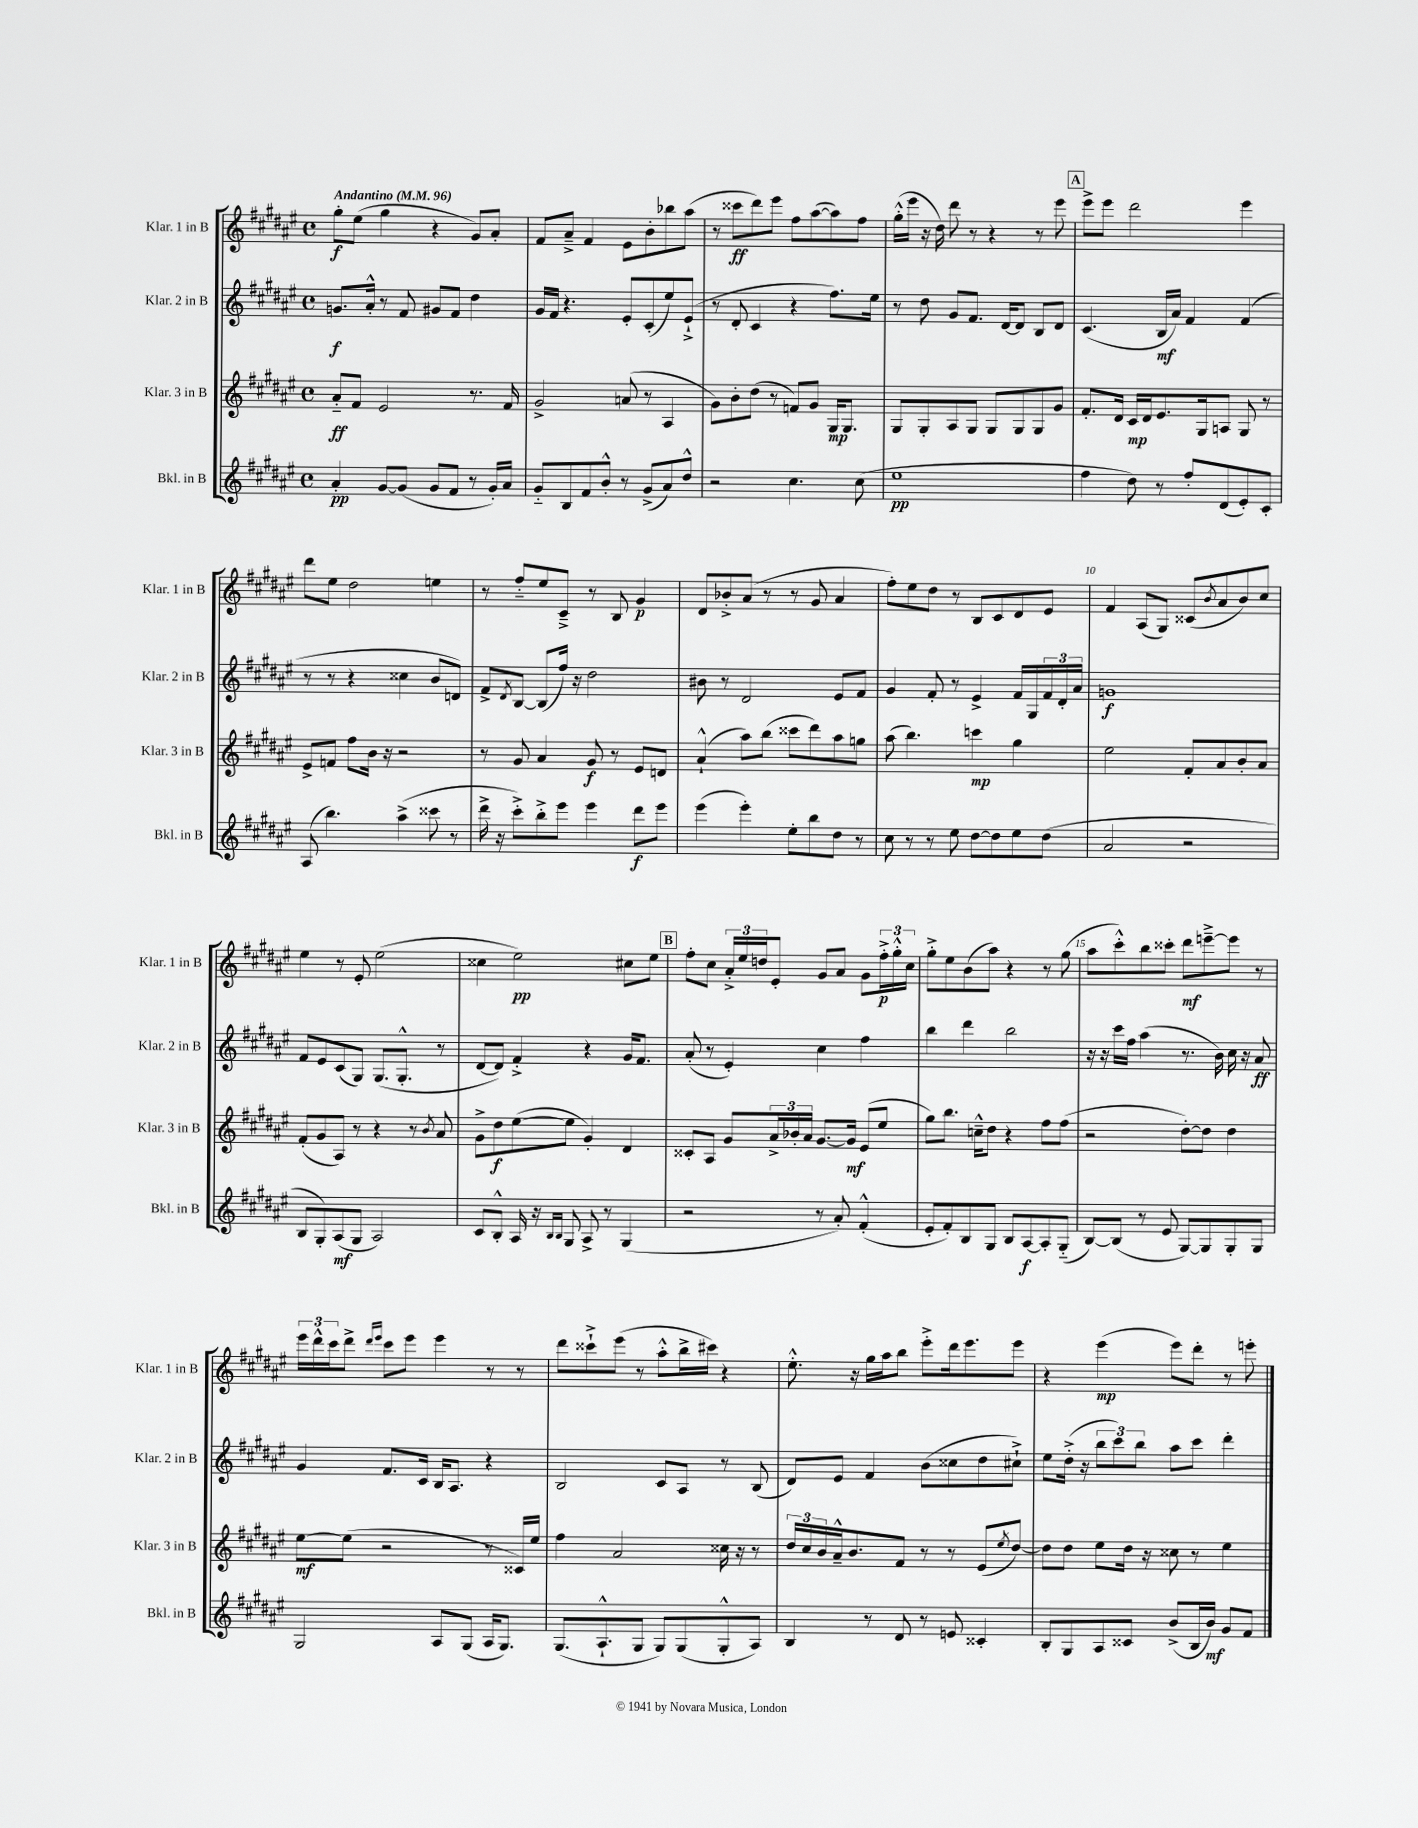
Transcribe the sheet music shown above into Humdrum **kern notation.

**kern	**kern	**kern	**kern
*staff4	*staff3	*staff2	*staff1
*clefG2	*clefG2	*clefG2	*clefG2
*k[f#c#g#d#a#e#]	*k[f#c#g#d#a#e#]	*k[f#c#g#d#a#e#]	*k[f#c#g#d#a#e#]
*M4/4	*M4/4	*M4/4	*M4/4
*met(c)	*met(c)	*met(c)	*met(c)
*MM96	*MM96	*MM96	*MM96
4a#'/	8a#'~/L	8.g/L	8gg#'\L
.	8f#/J	.	(8ee#\J
.	.	16a#'^^/Jk	.
[8g#/L	2e#/	8r	4gg#\
(8g#/]J	.	8f#/	.
8g#/L	.	8g#/L	4r
8f#/J	.	8f#/J	.
8r	8.r	4dd#\	8g#/L)
16g#'/LL)	.	.	8a#'/J
16a#/JJ	16f#/	.	.
=	=	=	=
8g#'~/L	2g#^/	16g#/LL	8f#/L
.	.	16f#/JJ	.
8B/	.	4.r	8a#~^/J
8f#/	.	.	4f#/
8b'^^/J	.	.	.
8r	(8a/	8e#'/L	8e#\L
(8g#^/L	8r	(8c#'/	8b'\
8a#/)	4A#/	8ee#/)	8bb-\
8dd#^^/J	.	(8e#`^/J	(8aa#\J
=	=	=	=
2r	8g#\L)	8r	8r
.	8b'\	8d#'/	8ccc##\L
.	(8dd#\J	4c#/	8ddd#\)
.	8r	.	8eee#\J
4.cc#\	8f/L)	4r	8ff#\L
.	8g#/J	.	([8aa#\
.	16G#/LK	8.ff#\L)	8aa#\])
.	8.G#/J	.	.
(8cc#\	.	.	8ff#\J
.	.	16ee#\Jk	.
=	=	=	=
1ee#	8G#/L	8r	(16gg#'^^\LL
.	.	.	16eee#\JJ
.	8G#'/	8dd#\	16r
.	.	.	16dd#\)
.	8A#/	8g#/L	8ddd#\
.	8G#/J	8.f#/J	8r
.	8G#/L	.	4r
.	.	[16d#/LK	.
.	8G#/	8d#/]J	.
.	8G#/	8B/L	8r
.	8g#/J	8d#/J	8eee#\
=	=	=	=
4ff#\	8.f#'/L	(4.c#/	8eee#^\L
.	.	.	8eee#\J
.	16d#/Jk	.	.
8dd#\)	16c#/LL	.	2ddd#\
.	16d#/J	.	.
8r	8.e#/	16B/LL	.
.	.	16a#/JJ)	.
8ff#'/L	.	4f#/	.
.	16G#/k	.	.
(8d#/	8A/J	.	.
8e#'/)	8G#/	(4f#/	4eee#\
8c#'/J	8r	.	.
=	=	=	=
(8A#/	8e#^/L	8r	8ddd#\L
4.bb\)	8f/J	8r	8ee#\J
.	8ff#\L	4r	2dd#\
.	16b\Jk	.	.
.	16r	.	.
(4aa#^\	2r	4cc##\	.
8ccc##\	.	8b/L	4ee\
8r	.	8d/J)	.
=	=	=	=
16ddd#^\	8r	8f#^/L	8r
16r	.	.	.
.	.	8qd#/	.
8ccc#'^\L)	8g#/	[8B/J	8ff#'~/L
8bb'^\	4a#/	(8B/]L	8ee#/
8eee#\J	.	16ff#/Jk)	8c#~^/J
.	.	16r	.
4eee#\	8g#/	2dd#\	8r
.	8r	.	8B/
8ddd#\L	8e#/L	.	4g#/
8eee#\J	8d/J	.	.
=	=	=	=
(4eee#\	(4a#`^^/	8b#\	8d#/L
.	.	8r	8b-'^/
4eee#'\)	8aa#\L)	2d#/	(8a#/J
.	(8bb\J	.	8r
8ee#'\L	8ccc##\L	.	8r
8bb\	8ddd#\)	.	8g#/
8dd#\J	8aa#\	8e#/L	4a#/
8r	8gg\J	8f#/J	.
=	=	=	=
8cc#\	(8aa#\	4g#/	8ff#'\L)
8r	4.bb\)	.	8ee#\
8r	.	8f#'/	8dd#\J
8ee#\	.	8r	8r
[8dd#\L	4ccc\	4e#^/	8B/L
8dd#\]	.	.	8c#/
8ee#\	4gg#\	16f#/LL	8d#/
.	.	16G#/	.
(8dd#\J	.	24f#/	8e#/J
.	.	24d#'/	.
.	.	24a#/JJ	.
=	=	=	=
2a#/	2ee#\	1g	4f#/
.	.	.	(8A#/L
.	.	.	8G#/J)
2r	8f#'/L	.	(8c##/L
.	.	.	8qb/
.	8a#/	.	8a#/
.	8b'/	.	8b/)
.	8a#/J	.	8cc#/J
=	=	=	=
8B/L	(8f#'/L	8f#/L	4ee#\
8G#'/)	8g#/	8e#/	.
(8A#/	8A#/J)	(8c#/	8r
8G#/J	8r	8G#/J)	8e#'/
2A#/)	4r	(8.G#/L	(2ee#\
.	.	8.G#'^^/J	.
.	8r	.	.
.	8qb/	.	.
.	8a#/	8r	.
=	=	=	=
8c#/L	8g#^\L	[8d#/L	4cc##\
8B'^^/J	8dd#\	8d#/]J)	.
16A#/	([8ee#\	4f#'^/	2ee#\)
16r	.	.	.
16qqB/LL	.	.	.
16qqB/JJ	.	.	.
8G#/	8ee#\]J	.	.
8A#^/	4g#'/)	4r	.
8r	.	.	.
(4G#/	4d#/	16g#/LK	8cc#\L
.	.	8.f#/J	.
.	.	.	8ee#\J
=	=	=	=
2r	8c##'/L	(8a#'/	8ff#'\L
.	8A#/J	8r	8cc#\J
.	8g#/L	4e#'/)	24a#'^/LL
.	.	.	24ee#/
.	.	.	24dd/J
.	24a#^/L	.	8e#'/J
.	24b-'/	.	.
.	24a#/JJ	.	.
8r	[8.g#/L	4cc#\	8g#/L
8a#'/)	.	.	8a#/J
.	16g#/]Jk	.	.
(4f#'^^/	(8e#/L	4ff#\	8g#\L
.	8ee#/J	.	24ff#'^\L
.	.	.	24gg#'^^\
.	.	.	24cc#\JJ
=	=	=	=
8e#'/L	8gg#\L)	4bb\	8gg#'^\L
8f#'/)	8.bb\J	.	8ee#\
8B/	.	4ddd#\	(8b\
.	16cc~^^\LK	.	.
8G#/J	8dd#\J	.	8aa#\J)
8B/L	4r	2bb\	4r
[8A#/	.	.	.
8A#'/]	8ff#\L	.	8r
(8G#'~/J	(8ff#\J	.	(8gg#\
=	=	=	=
[8B/L)	2r	16r	8aa#\L
.	.	16r	.
(8B/]J	.	16ccc#\LL	8ccc#'^^\)
.	.	16ff#\JJ	.
8r	.	(4aa#\	8bb\
8e#/	.	.	8ccc##'\J
[8G#/L)	[8dd#'\L)	8.r	8ddd#\L
8G#/]	8dd#\]J	.	[8eee~^\
.	.	16b\)	.
8G#'/	4dd#\	16cc#\	8eee\]J
.	.	16r	.
8G#/J	.	8a#/	8r
=	=	=	=
2G#/	[8ee#\L	4g#/	24eee#\LL
.	.	.	24ddd#^^\
.	.	.	24ccc#\J
.	(8ee#\]J	.	8ddd#^\J
.	.	.	16qqddd#/LL
.	.	.	16qqeee#/JJ
.	2r	8.f#/L	8ccc#\L
.	.	.	8eee#\J
.	.	16c#/Jk	.
8A#/L	.	16B/LK	4eee#\
.	.	8.A#/J	.
(8G#/J	.	.	.
16A#/LK	8r	4r	8r
8.G#/J)	.	.	.
.	16c##/LL)	.	8r
.	16ee#/JJ	.	.
=	=	=	=
(8.G#/L	4ff#\	2B/	8ddd#\L
.	.	.	8ccc##`^\
8.A#`^^/	.	.	.
.	2a#/	.	(8eee#\J
8G#/J	.	.	8r
8G#/L)	.	8c#/L	8aa#'^^\L
(8G#/	.	8A#/J	16bb^\L
.	.	.	16ccc#\JJ)
8G#'^^/	16cc##\	8r	4r
.	16r	.	.
8A#/J)	8r	(8B/	.
=	=	=	=
4B/	24dd#/LL	8d#/L)	8.ee#'^^\
.	24cc#/	.	.
.	24b/	.	.
.	16a#~^^/J	8e#/J	.
.	8.b/	.	16r
8r	.	4f#/	16gg#\LL
.	.	.	16aa#\J
8d#/	8f#/J	.	8bb\J
8r	8r	(8b\L	8eee#'^\L
8e/	8r	8cc##\	16ddd#\k
.	.	.	8.eee#\
4c##'/	(8e#/L	8dd#\	.
.	8qee#/	.	.
.	[8dd#/J)	8cc#`^\J)	8eee#\J
=	=	=	=
8B'/L	8dd#\]L	8ee#\L	4r
8G#/	8dd#\J	(16dd#'^\Jk	.
.	.	16r	.
8A#/	8ee#\L	12bb\L	(4eee#\
.	.	12ccc#\)	.
8c##/J	16dd#\Jk	.	.
.	.	12bb\J	.
.	16r	.	.
(8b^/L	8cc##\	8aa#\L	8eee#\L)
16B/L	8r	8ccc#\J	8ddd#'\J
16b/JJ)	.	.	.
8g#/L	4ee#\	4ddd#'\	8r
8f#/J	.	.	8eee'\
==	==	==	==
*-	*-	*-	*-
